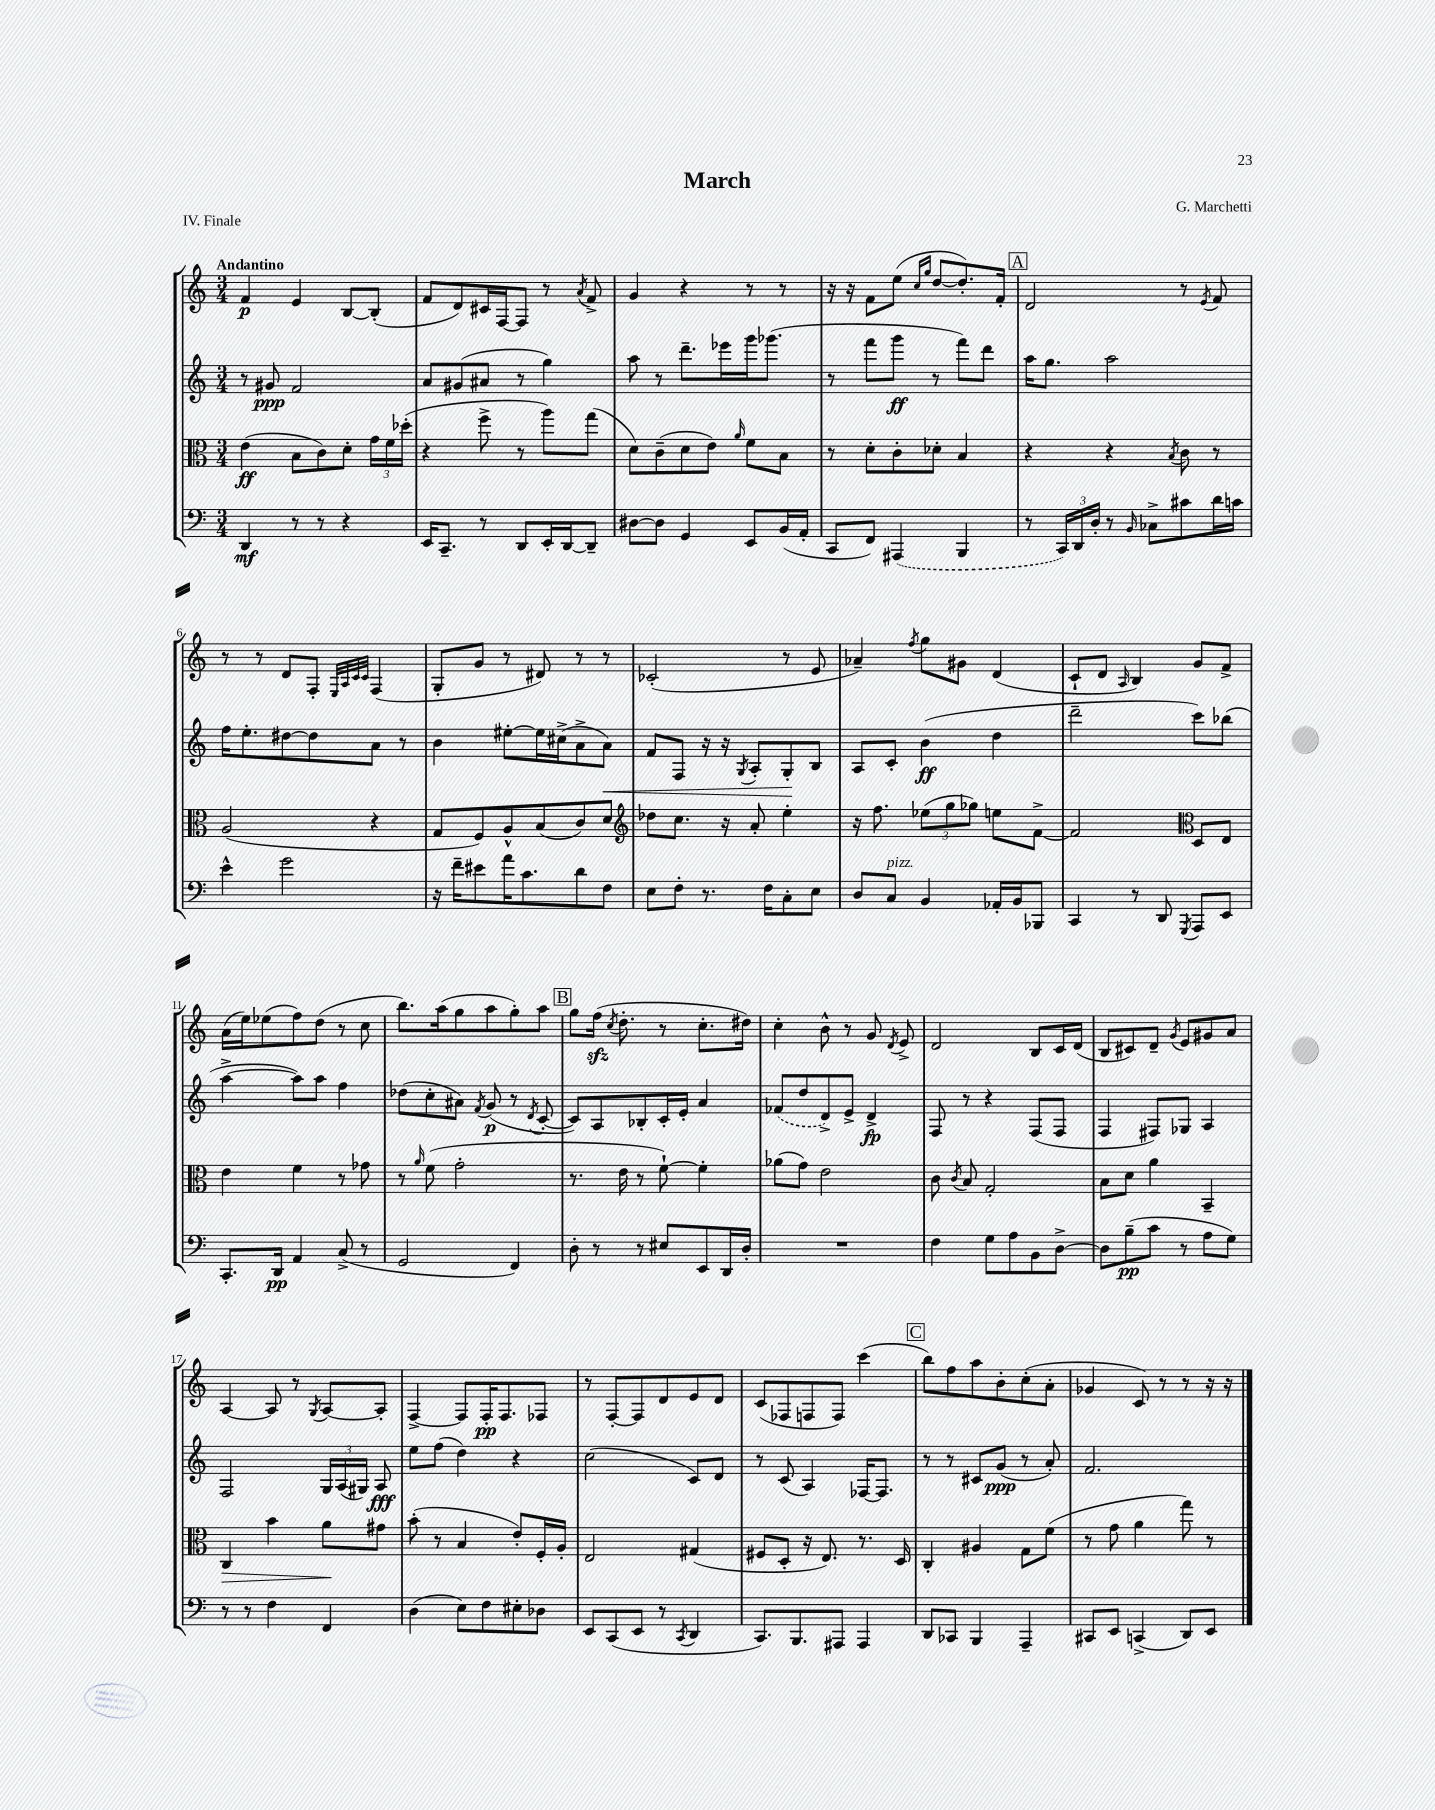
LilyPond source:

\header { title = "March" composer = "G. Marchetti" piece = "IV. Finale" }
<<
\new StaffGroup <<
\new Staff = "s0" {
    \clef treble \key c \major \numericTimeSignature \time 3/4 \tempo "Andantino"
    \autoBeamOff f'4\p e'4 b8[~ b8]-.( |
    f'8[ d'8) cis'16 f16~ f8] r8 \acciaccatura { a'8 } f'8-> |
    g'4 r4 r8 r8 |
    r16 r16 f'8[ e''8]( \grace { c''16[ g''16] } d''8[~ d''8.-.) f'16]-. |
    \mark \markup { \box "A" } d'2 r8 \acciaccatura { e'8 } f'8 |
    r8 r8 d'8[ f8]-. \grace { e32[ a32 c'32 c'32] } f4( |
    g8[-. g'8] r8 dis'8) r8 r8 |
    ces'2-.( r8 e'8 |
    aes'4--) \acciaccatura { f''8 } g''8[ gis'8] d'4( |
    c'8[-! d'8] \grace { a16 } b4) g'8[ f'8]-> |
    a'16[( e''16) ees''8( f''8) d''8]( r8 c''8 |
    b''8.[) a''16( g''8 a''8 g''8-.) a''8] |
    \mark \markup { \box "B" } g''8[ f''16]\sfz( \acciaccatura { c''8 } d''8.-. r8 c''8.[-. dis''16]) |
    c''4-. b'8-^ r8 g'8 \acciaccatura { d'8 } e'8-> |
    d'2 b8[ c'16 d'16]( |
    b8[ cis'8) d'8]-- \acciaccatura { g'8 } e'8[ gis'8 a'8] |
    a4~ a8 r8 \acciaccatura { g8 } a8[~ a8]-. |
    f4~-> f8[ f16-.\pp f8. fes8] |
    r8 f8[~-. f8 d'8 e'8 d'8] |
    c'8[( fes8 f8 f8]) c'''4( |
    \mark \markup { \box "C" } b''8[) f''8 a''8 b'8-. c''8-.( a'8]-. |
    ges'4 c'8) r8 r8 r16 r16 \bar "|." |
}
\new Staff = "s1" {
    \clef treble \key c \major \numericTimeSignature \time 3/4
    \autoBeamOff r8 gis'8\ppp f'2 |
    a'8[ gis'8( ais'8] r8 g''4) |
    a''8 r8 d'''8.[-- ees'''16 g'''16 ges'''8.]( |
    r8 f'''8[ g'''8]\ff r8 f'''8[) d'''8] |
    \mark \markup { \box "A" } a''16[ g''8.] a''2 |
    f''16[ e''8.-. dis''8~ dis''8 a'8] r8 |
    b'4 eis''8[~-. eis''16 cis''16->( a'8-> a'8]\<) |
    f'8[ f8] r16 r16 \acciaccatura { g8 } a8[-. g8-.\! b8] |
    a8[ c'8]-. b'4\ff( d''4 |
    d'''2-- c'''8[) bes''8]( |
    a''4~-> a''8[) a''8] f''4 |
    des''8[( c''8-. ais'8]) \acciaccatura { f'8 } g'8\p( r8 \acciaccatura { d'8 } c'8~-. |
    \mark \markup { \box "B" } c'8[) a8 bes8-. c'16-. e'16]-. a'4 |
    \once \slurDashed fes'8[( d''8 d'8->) e'8]-> d'4->\fp |
    f8 r8 r4 f8[( f8] |
    f4 fis8[) ges8] a4 |
    f2 \tuplet 3/2 { g16[ a16( gis16]) } a8\fff |
    e''8[ f''8]( d''4) r4 |
    c''2( c'8[) d'8] |
    r8 c'8( a4) fes16[~ fes8.] |
    \mark \markup { \box "C" } r8 r8 cis'8[ g'8]\ppp( r8 a'8-.) |
    f'2. \bar "|." |
}
\new Staff = "s2" {
    \clef alto \key c \major \numericTimeSignature \time 3/4
    \autoBeamOff e'4\ff( b8[ c'8) d'8]-. \tuplet 3/2 { g'16[ f'16 des''16]-.( } |
    r4 f''8-> r8 a''8[) g''8]( |
    d'8[) c'8--( d'8 e'8]) \grace { a'16 } f'8[ b8] |
    r8 d'8[-. c'8-. des'8]-. b4 |
    \mark \markup { \box "A" } r4 r4 \acciaccatura { b8 } c'8 r8 |
    a2( r4 |
    g8[ f8) a8-^ b8( c'8) d'8] |
    \clef treble des''8[ c''8.] r16 a'8-. e''4-. |
    r16 f''8. \tuplet 3/2 { ees''8[( g''8 ges''8]) } e''8[ f'8]~-> |
    f'2 \clef alto d8[ e8] |
    e'4 f'4 r8 ges'8 |
    r8 \grace { a'16 } f'8( g'2-. |
    \mark \markup { \box "B" } r8. e'16 r8 f'8~-!) f'4-. |
    aes'8[( g'8]) e'2 |
    c'8 \acciaccatura { c'8 } b8 g2-. |
    b8[ d'8] a'4 b,4-- |
    c4\> b'4 a'8[\! gis'8] |
    b'8-.( r8 b4 e'8[-.) f16-. a16]-. |
    e2 gis4( |
    fis8[ d8]-. r16 e8.) r8. d16 |
    \mark \markup { \box "C" } c4-. ais4 g8[ f'8]( |
    r8 g'8 a'4 g''8) r8 \bar "|." |
}
\new Staff = "s3" {
    \clef bass \key c \major \numericTimeSignature \time 3/4
    \autoBeamOff d,4\mf r8 r8 r4 |
    e,16[ c,8.]-- r8 d,8[ e,16-. d,16~ d,8]-- |
    dis8[~ dis8] g,4 e,8[ b,16( a,16]-. |
    c,8[ f,8]) \once \slurDashed ais,,4( b,,4 |
    \mark \markup { \box "A" } r8 \tuplet 3/2 { c,16[) d,16 d16]-. } r8 \grace { b,16 } ces8[-> cis'8 d'16 c'16] |
    e'4-^ g'2 |
    r16 f'16[-- eis'8 a'16 c'8. d'8 f8] |
    e8[ f8]-. r8. f16[ c8-. e8] |
    d8[ c8]^\markup { \italic "pizz." } b,4 aes,16[-. b,16 bes,,8] |
    c,4 r8 d,8 \acciaccatura { g,,8 } a,,8[ e,8] |
    c,8.[-. d,16]\pp a,4 c8->( r8 |
    g,2 f,4) |
    \mark \markup { \box "B" } d8-. r8 r8 eis8[ e,8 d,16 d16]-. |
    R2. |
    f4 g8[ a8 b,8 d8]~-> |
    d8[ b8--\pp( c'8] r8 a8[ g8]) |
    r8 r8 f4 f,4 |
    d4( e8[) f8 eis8-. des8] |
    e,8[ c,8( e,8] r8 \acciaccatura { c,8 } d,4 |
    c,8.[) b,,8. ais,,8] ais,,4 |
    \mark \markup { \box "C" } d,8[ ces,8] b,,4 a,,4-- |
    cis,8[ e,8] c,4->( d,8[) e,8] \bar "|." |
}
>>
>>
